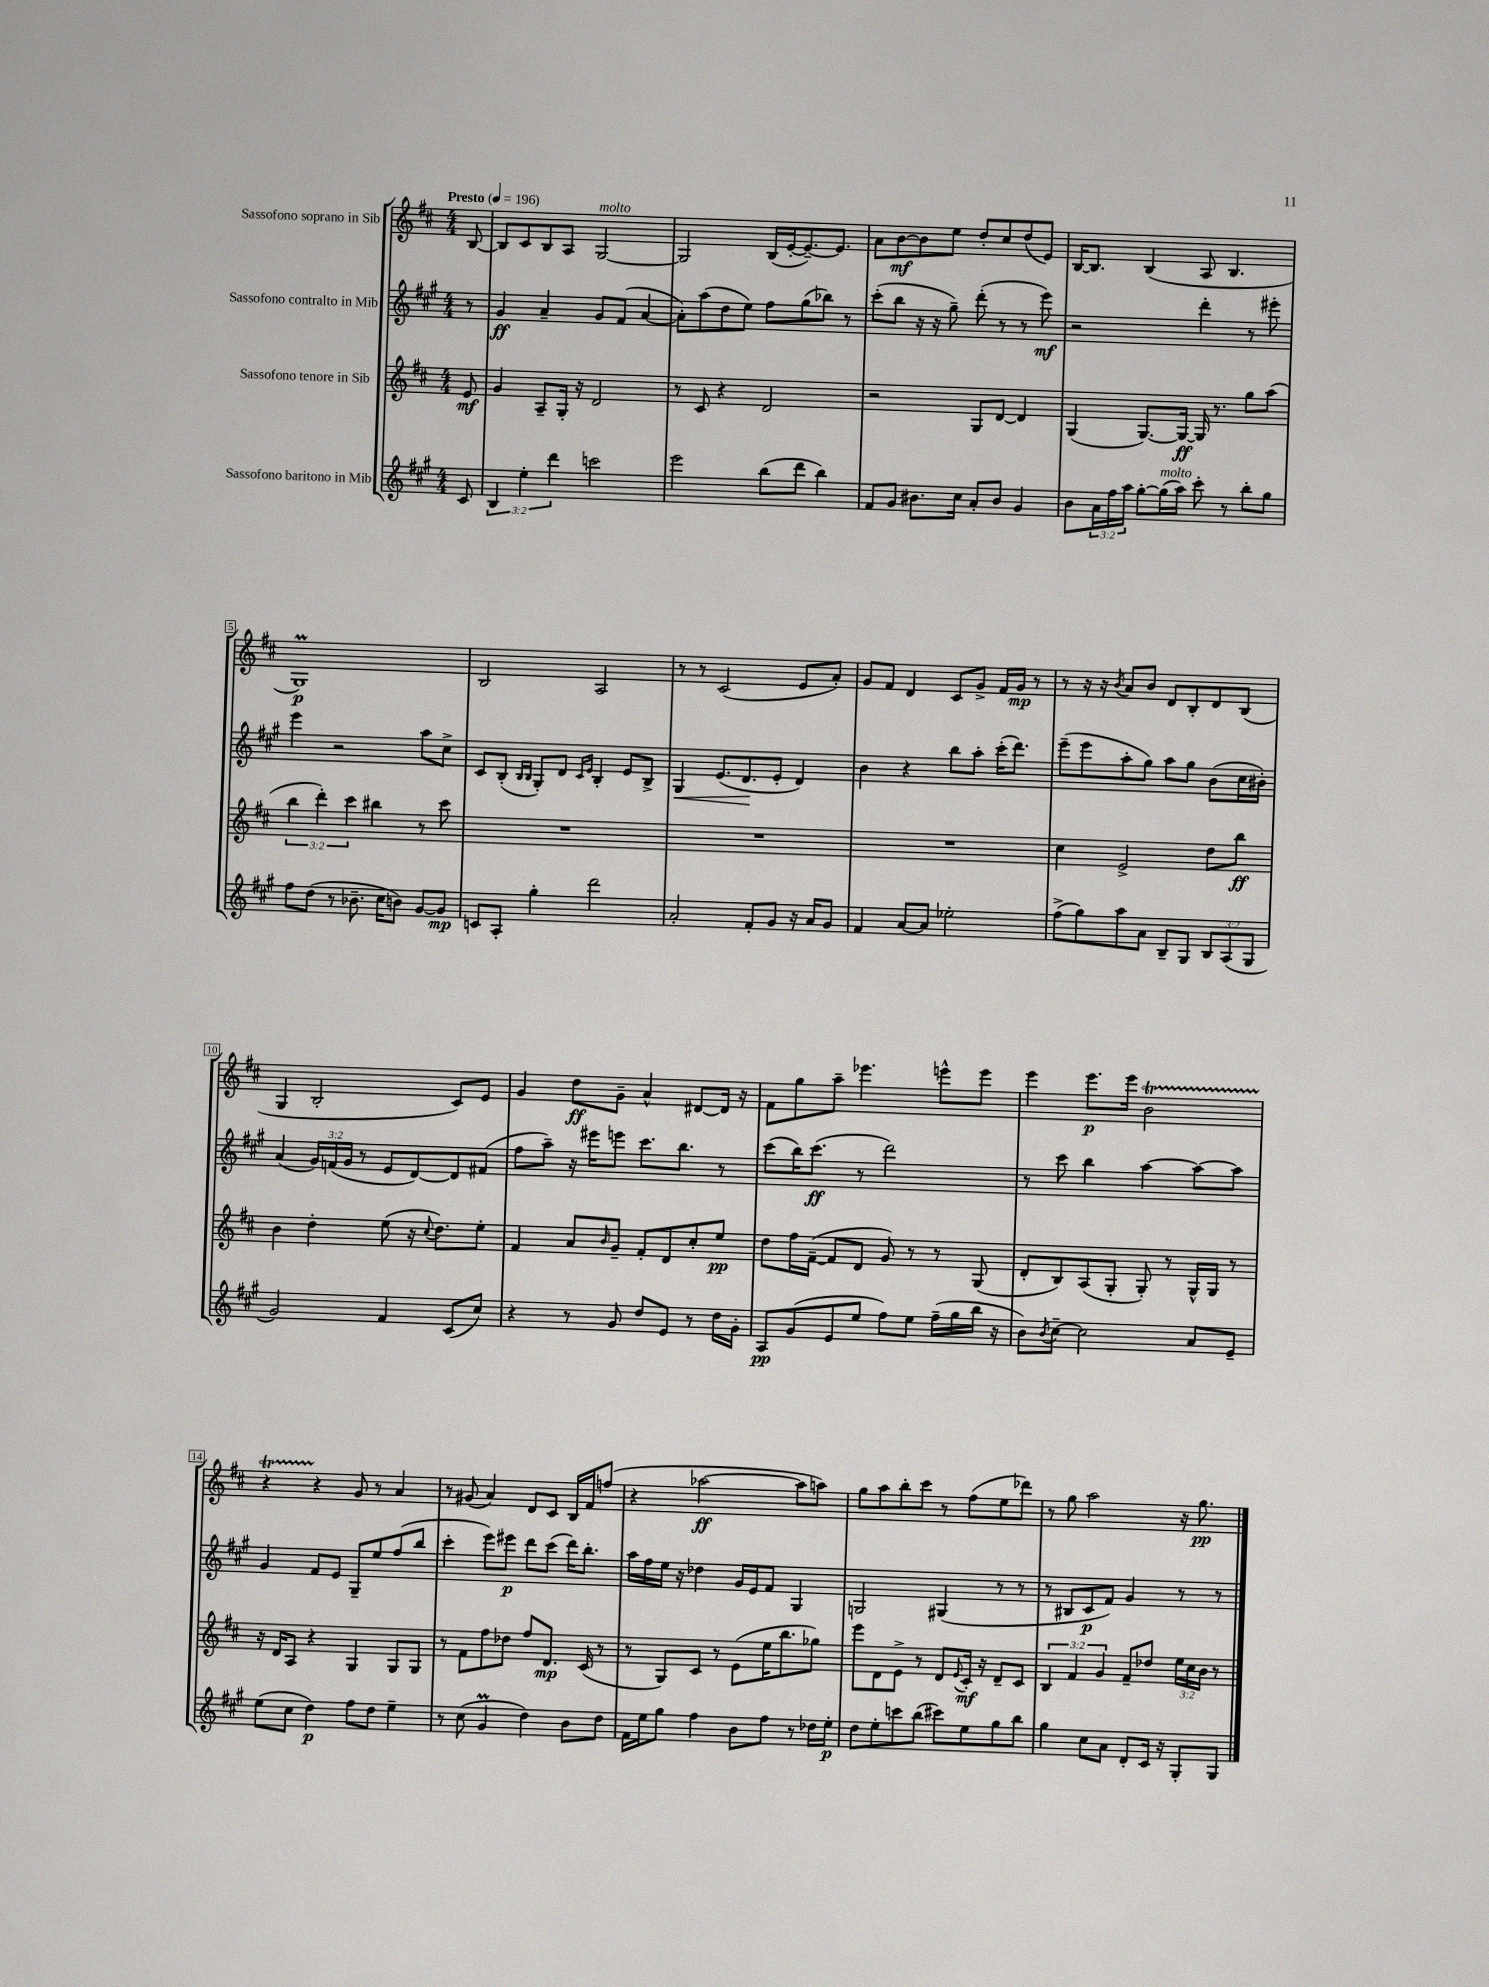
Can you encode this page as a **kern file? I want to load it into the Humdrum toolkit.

**kern	**kern	**kern	**kern
*staff4	*staff3	*staff2	*staff1
*clefG2	*clefG2	*clefG2	*clefG2
*k[f#c#g#]	*k[f#c#]	*k[f#c#g#]	*k[f#c#]
*M4/4	*M4/4	*M4/4	*M4/4
*MM196	*MM196	*MM196	*MM196
8c#/	8e/	8r	[8B/
=	=	=	=
6B/	4g/	4g#/	8B/]L
.	.	.	8c#/
6ee'\	.	.	.
.	8A~/L	4a~/	8B/
6ddd\	.	.	.
.	16G'/Jk	.	8A/J
.	16r	.	.
2ccc\	2d/	8g#/L	[2G/
.	.	(8f#/J	.
.	.	[4a/	.
=	=	=	=
2eee\	8r	8a'\]L)	2G/]
.	8c#/	(8aa\	.
.	4r	8dd\	.
.	.	8ee\J)	.
(8bb\L	2d/	8ff#\L	(16B/LL
.	.	.	[16e'/J
8ddd\J	.	(8gg#\	8.e~/_)
4bb\)	.	8bb-\J)	.
.	.	.	8.e/]J
.	.	8r	.
=	=	=	=
8f#/L	2r	(8ccc#'\L	8a\L
8g#/J	.	8bb\J	[8b\
8.b#\L	.	16r	8b\]
.	.	16r	.
.	.	8gg#~\)	8ee\J
16cc#\Jk	.	.	.
8a'/L	8G/L	(8ddd'\	8dd'/L
8b#/J	[8d/J	8r	8cc#/
4g#/	4d/]	8r	(8dd/
.	.	8eee\)	8e/J)
=	=	=	=
8b\L	(4G/	2r	[16B/LK
.	.	.	8.B/]J
24a\L	.	.	.
24ff#\	.	.	.
24aa\JJ	.	.	.
[8gg#'\L	[8.G/L)	.	(4B/
(16gg#\]L	.	.	.
16aa\JJ)	16G/_Jk	.	.
8ccc#'\	16G/]	4ddd'\	8A/
.	8.r	.	.
8r	.	.	4.B/
8bb'\L	8gg\L	8r	.
8gg#\J	(8aa\J	8eee#'\	.
=	=	=	=
8ff#\L	6bb\	4eee\	1G)
(8dd\J	.	.	.
.	6ddd'\)	.	.
8r	.	2r	.
.	6ccc#\	.	.
8.b-~\	.	.	.
.	4bb#\	.	.
16cc#\LK	.	.	.
8b\J)	.	.	.
[8g#/L	8r	8aa\L	.
8g#/]J	8ccc#\	8cc#^\J	.
=	=	=	=
8c/L	1r	8c#/L	2B/
8A'/J	.	(8B'/J	.
.	.	16qqB/LL	.
.	.	16qqB/JJ	.
4gg#'\	.	8G#'/L)	.
.	.	8d/J	.
.	.	16qqc#/LL	.
.	.	16qqe/JJ	.
2ddd\	.	4B'/	2A/
.	.	8e/L	.
.	.	8B^/J	.
=	=	=	=
2a'/	1r	4G#/	8r
.	.	.	8r
.	.	(8.e/L	(2c#/
.	.	8.d/	.
8f#'/L	.	.	.
8g#/J	.	8e'/J	.
16r	.	4d/)	8e/L
16a/LK	.	.	.
8g#/J	.	.	8a'/J)
=	=	=	=
4f#/	1r	4b\	8g/L
.	.	.	8f#/J
[8a/L	.	4r	4d/
8a/]J	.	.	.
2ee-'\	.	8bb\L	8c#/L
.	.	8aa'\J	8g^/J
.	.	(16ccc#'\LK	16f#/LL
.	.	8.ddd\J)	16g/JJ
.	.	.	8r
=	=	=	=
(8ff#^\L	4cc#\	(8eee~\L	8r
8gg#\)	.	8eee\	16r
.	.	.	16r
.	.	.	8qb/
8aa\	2e^/	8aa'\	8a/L
8a\J	.	8gg#\J)	8b/J
8B~/L	.	8aa\L	8d/L
8G#/J	.	8gg#\J	8B'/
12B/L	8dd\L	(8b\L	8d/
(12A/	.	.	.
.	8bb\J	16cc#\L	(8B/J
12G#/J	.	.	.
.	.	16b#'\JJ)	.
=	=	=	=
2g#/)	4b\	(4a/	4G/
.	4dd'\	24g#/LL)	2B'/
.	.	(24f/	.
.	.	24g#/JJ	.
.	.	8r	.
4f#/	(8ee\	8e/L	.
.	16r	[8d/)	.
.	8qqcc#/	.	.
.	8.dd\L)	.	.
(8c#/L	.	8d/]	8c#/L)
8cc#/J)	8ee'\J	(8f#/J	8e/J
=	=	=	=
4r	4f#/	8ff#\L	4g/
.	.	8aa~\J)	.
8r	8a/L	16r	8dd\L
.	.	16eee#\LK	.
.	16qqb/	.	.
8g#/	8g~/J	8eee\J	8g~\J
8dd/L	8f#'/L	8.ccc#\L	4a^^/
8e/J	8d/	.	.
.	.	8.bb\J	.
8r	8cc#'/	.	[8d#/L
16dd\LL	8ee/J	8r	16d#/]Jk
16g#'\JJ	.	.	16r
=	=	=	=
8A/L	8dd\L	(8ccc#\L	8f#\L
(8g#/	16ff#\L	16bb\K)	8gg\
.	([16f#~\JJ	(8.ccc#\J	.
8e/	8f#/]L	.	8aa~\J
8ee/J	8d/J	8r	4.eee-\
8ff#\L)	8g/)	2ddd\)	.
8ee\J	8r	.	.
(16ff#~\LL	8r	.	8eee^^\L
16gg#\	.	.	.
16bb\JJ	(8G/	.	8eee\J
16r	.	.	.
=	=	=	=
8b\L)	8d'/L	8r	4eee\
8qb/	.	.	.
[8cc#~\J	8B/)	8ccc#\	.
2cc#\]	(8A/	4bb\	8.eee\L
.	8G'/J	.	.
.	.	.	16eee\Jk
.	8G'/)	[4aa\	2b\
.	8r	.	.
8a/L	16G^^/LL	8aa\_L	.
.	16G/JJ	.	.
8e~/J	8r	8aa\]J	.
=	=	=	=
(8ee\L	16r	4g#/	4r
.	16d/LK	.	.
8cc#\J	8A/J	.	.
4dd\)	4r	8f#/L	4r
.	.	8e/J	.
8ff#\L	4G/	8G#~/L	8g/
8dd\J	.	8ee/	8r
4ee~\	8G/L	(8ff#/	4a/
.	8G/J	8bb/J	.
=	=	=	=
8r	8r	4ccc#'\	8r
(8cc#\	8f#\L	.	(8g#/
4g#/	8ff#\	8eee\L)	4a/)
.	8dd-\J	8eee#\J	.
4dd\)	8ff#/L	8ddd\L	8d/L
.	8.d/J	(8ccc#\J	8c#/J
8b\L	.	16ddd\LK)	16B/LL
.	(16c#/	8.bb'\J	16f#/J
8dd\J	8r	.	(8ff/J
=	=	=	=
16f#\LL	8r	16aa\LL	4r
16ee\J	.	16ff#\	.
8gg#\J	8G/L)	16ee\JJ	.
.	.	16r	.
4ff#\	8c#/J	4dd-\	[2aa-\
.	8r	.	.
8b\L	(8e\L	16g#/LL	.
.	.	16e/J	.
8ff#\J	16ee\K	8f#/J	.
.	8.bb\	.	.
8r	.	4G#/	8aa-\]L
16dd-\LL	8gg-\J)	.	8aa\J)
16ee'\JJ	.	.	.
=	=	=	=
8dd\L	8eee\L	2G/	8gg\L
8ee'\	8d\	.	8aa\
8ccc\	8e^\J	.	8bb'\
(8bb\J	8r	.	8ccc#\J
8ccc#\L)	8d/L	(4G#/	8r
.	8qqe/	.	.
8ee\	16c#'/Jk	.	(8ff#\L
.	16r	.	.
8gg#\	8d~/L	8r	8ee\
8bb\J	8c#/J	8r	8ddd-\J)
=	=	=	=
4gg#\	6B/	8r	8r
.	.	8B#/L	8gg\
.	6f#/	.	.
8cc#\L	.	8c#/	2aa\
.	6g/	.	.
8a\J	.	8f#/J)	.
8d'/L	8f#~/L	4g#/	.
16c#/Jk	8dd-/J	.	.
16r	.	.	.
8G#'/L	24ee\LL	8r	16r
.	24cc#\	.	.
.	.	.	8.gg\
.	24b\JJ	.	.
8G#/J	8r	8r	.
==	==	==	==
*-	*-	*-	*-
